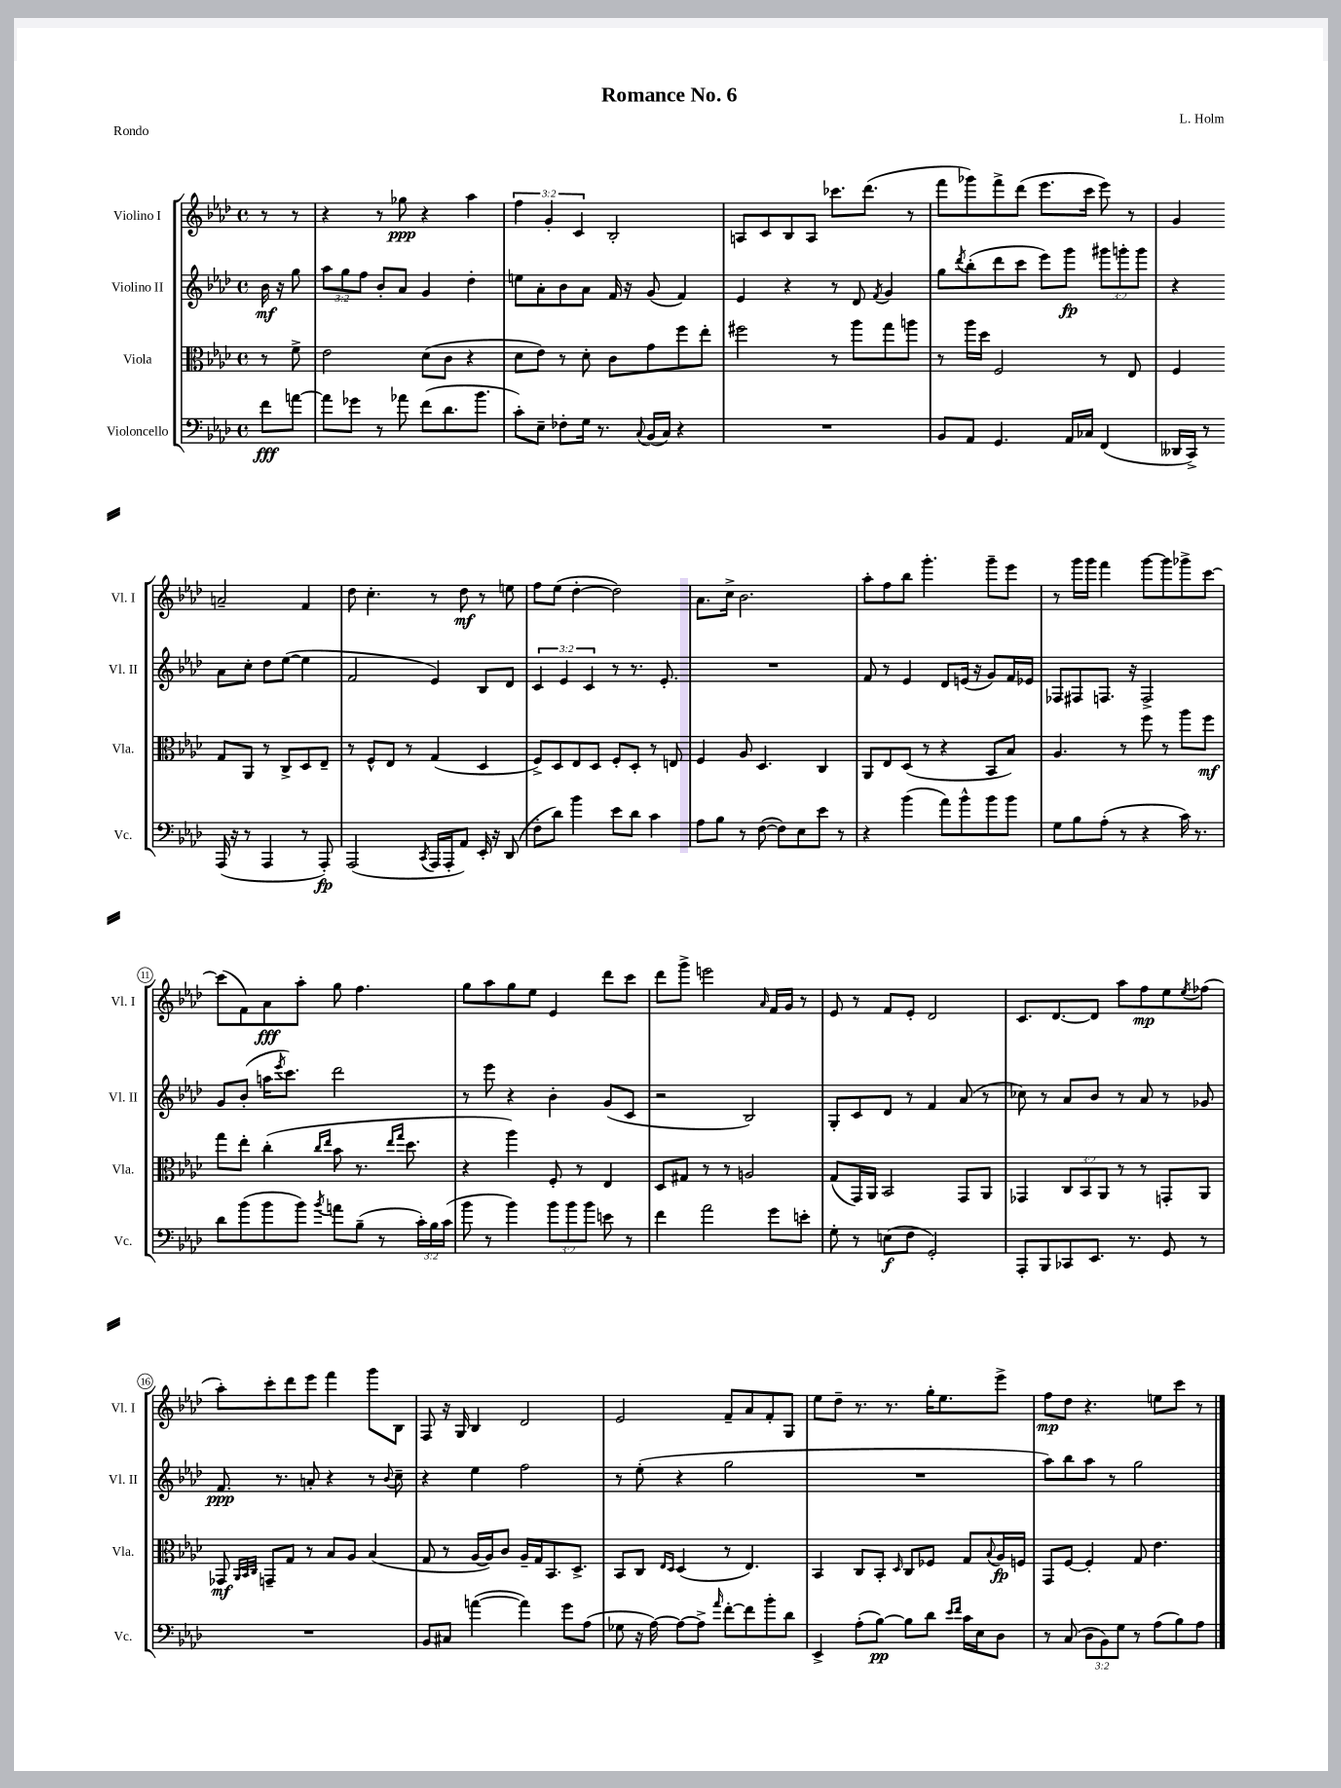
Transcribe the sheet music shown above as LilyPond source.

\header { title = "Romance No. 6" composer = "L. Holm" piece = "Rondo" }
<<
\new StaffGroup <<
\new Staff = "s0" \with { instrumentName = "Violino I" shortInstrumentName = "Vl. I" } {
    \clef treble \key aes \major \defaultTimeSignature \time 4/4 \override Staff.TupletNumber.text = #tuplet-number::calc-fraction-text \partial 4
    r8 r8 |
    r4 r8 ges''8\ppp r4 aes''4 |
    \tuplet 3/2 { f''4 g'4-. c'4 } bes2-. |
    a8 c'8 bes8 a8 ces'''8. des'''8.( r8 |
    f'''8 ges'''8) f'''8-> des'''8( ees'''8. c'''16 ees'''8) r8 |
    g'4 a'2-- f'4 |
    des''8 c''4.-. r8 des''8\mf r8 e''8 |
    f''8 ees''8( des''4~-. des''2) |
    aes'8. c''16-> bes'2. |
    aes''8-. f''8 bes''8 g'''4.-. g'''8-- ees'''8 |
    r8 g'''16 g'''16 f'''4 g'''8~ g'''8 ges'''8-> c'''8~ |
    c'''8( f'8) aes'8\fff aes''8-. g''8 f''4. |
    g''8 aes''8 g''8 ees''8 ees'4 des'''8 c'''8 |
    des'''8 g'''8-> e'''2 \grace { aes'16 } f'16 g'16 r8 |
    ees'8 r8 f'8 ees'8-. des'2 |
    c'8. des'8.~ des'8 aes''8 f''8\mp ees''8 \acciaccatura { ees''8 } fes''8( |
    aes''8-.) c'''8-. des'''8 ees'''8 f'''4 g'''8 bes8 |
    f8 r16 g16 bes4 des'2 |
    ees'2 f'8-- aes'8 f'8-. g8 |
    ees''8 des''8-- r8. r8. g''16-. ees''8. ees'''8-> |
    f''8\mp des''8 r4. e''8 c'''8 r8 \bar "|." |
}
\new Staff = "s1" \with { instrumentName = "Violino II" shortInstrumentName = "Vl. II" } {
    \clef treble \key aes \major \defaultTimeSignature \time 4/4 \override Staff.TupletNumber.text = #tuplet-number::calc-fraction-text \partial 4
    bes'16\mf r16 g''8 |
    \tuplet 3/2 { aes''8 g''8 f''8 } bes'8-. aes'8 g'4 des''4-. |
    e''8 aes'8-. bes'8 aes'8 f'16 r16 g'8( f'4) |
    ees'4 r4 r8 des'8 \acciaccatura { f'8 } g'4 |
    g''8 \acciaccatura { des'''8 } bes''8-.( des'''8 c'''8 ees'''8) g'''8\fp \tuplet 3/2 { gis'''8 g'''8-. g'''8 } |
    r4 aes'8 c''8-. des''8 ees''8~( ees''4 |
    f'2 ees'4) bes8 des'8 |
    \tuplet 3/2 { c'4 ees'4 c'4 } r8 r8. ees'8.-. |
    R1 |
    f'8 r8 ees'4 des'8 e'16( r16 g'8) f'16 ees'16 |
    fes8 fis8 f8. r16 f2-> |
    g'8 bes'8-.( a''16 \acciaccatura { ees'''8 } c'''8.) des'''2 |
    r8 ees'''8 r4 bes'4-. g'8( c'8 |
    r2 bes2) |
    g8-. c'8 des'8 r8 f'4 aes'8( r8 |
    ces''8) r8 aes'8 bes'8 r8 aes'8 r8 ges'8 |
    f'8.\ppp r8. a'8-. r4 r8 \appoggiatura { bes'8 } c''8-- |
    r4 ees''4 f''2 |
    r8 ees''8-.( r4 g''2 |
    R1 |
    aes''8) bes''8 aes''8 r8 g''2 \bar "|." |
}
\new Staff = "s2" \with { instrumentName = "Viola" shortInstrumentName = "Vla." } {
    \clef alto \key aes \major \defaultTimeSignature \time 4/4 \override Staff.TupletNumber.text = #tuplet-number::calc-fraction-text \partial 4
    r8 f'8-> |
    ees'2 des'8( c'8 r4 |
    des'8 ees'8) r8 des'8-. c'8 g'8 f''8 ees''8-. |
    fis''2 r8 aes''8 g''8 a''8 |
    r8 aes''16 des''16 f2 r8 ees8 |
    f4 g8 aes,8 r8 c8-> des8 ees8-- |
    r8 f8-^ ees8 r8 g4( des4 |
    f8->) des8 ees8 des8 f8-. des8-. r8 e8 |
    f4 aes8 des4. c4 |
    aes,8 ees8 des8( r8 r4 bes,8 bes8) |
    aes4. r8 f''8 r8 aes''8 f''8\mf |
    g''8 ees''8-. c''4-.( \grace { c''16 ees''16 } bes'8 r8. \grace { ees''16 g''16 } des''8. |
    r4 aes''4) f8-. r8 ees4 |
    des8 gis8 r8 r8 a2 |
    g8( g,16) aes,16 bes,2 g,8 aes,8 |
    ges,4 \tuplet 3/2 { c8 bes,8 aes,8 } r8 r8 g,8-. aes,8 |
    ges,8\mf \grace { aes,32 bes,32 c32 } g,8-- g8 r8 bes8 aes8 bes4( |
    g8 r8 aes16~ aes16) c'8 aes16-- g16 bes,8. des8.-> |
    bes,8 c8 \grace { ees16 des16 } des4( r8 ees4.) |
    bes,4 c8 bes,8-. \grace { des16 } c8 fes8 g8 \appoggiatura { bes8 } aes16\fp f16 |
    g,8 f8~ f4-. g8 ees'4. \bar "|." |
}
\new Staff = "s3" \with { instrumentName = "Violoncello" shortInstrumentName = "Vc." } {
    \clef bass \key aes \major \defaultTimeSignature \time 4/4 \override Staff.TupletNumber.text = #tuplet-number::calc-fraction-text \partial 4
    f'8\fff a'8~ |
    a'8 ges'8 r8 aes'8 f'8( des'8. bes'8. |
    c'8-.) ees8-- fes8-. g16 r8. \appoggiatura { c8 } bes,16( c16) r4 |
    R1 |
    bes,8 aes,8 g,4. aes,16 ces16 f,4( |
    deses,16 c,16->) r8 aes,,16( r16 r8 aes,,4 r8 aes,,8-.\fp) |
    aes,,2( \acciaccatura { c,8 } aes,,16 aes,,16-. aes,8) ees,16-. r16 des,8( |
    f8-. des'8) bes'4 ees'8 des'8 c'4 |
    aes8 bes8 r8 f8~( f8) ees8 ees'8 r8 |
    r4 bes'4( aes'8) bes'8-^ bes'8 bes'8 |
    g8 bes8 aes8-.( r8 r4 c'16) r8. |
    des'8 bes'8( bes'8 bes'8) \acciaccatura { bes'8 } a'8 bes8--( r8 \tuplet 3/2 { c'16-.) bes16 c'16( } |
    bes'8 r8 bes'4) \tuplet 3/2 { bes'8 bes'8 bes'8 } e'8 r8 |
    f'4 aes'2 g'8 e'8-. |
    g8-. r8 e8\f( f8 g,2-.) |
    aes,,8-. bes,,8 ces,8 ees,8. r8. g,8 r8 |
    R1 |
    bes,8 cis8 a'4~( a'4) g'8 aes8( |
    ges8 r16 aes16~) aes8~ aes8-> \grace { aes'16 } f'8~-. f'8 bes'8-. des'8 |
    ees,4-> aes8-.( bes8~\pp) bes8 des'8 \grace { ees'16 f'16 } c'16 ees16 des8 |
    r8 c8( \tuplet 3/2 { des8 bes,8) g8 } r8 aes8( bes8) aes8 \bar "|." |
}
>>
>>
\layout { \context { \Score \override BarNumber.stencil = #(make-stencil-circler 0.1 0.3 ly:text-interface::print) } }
